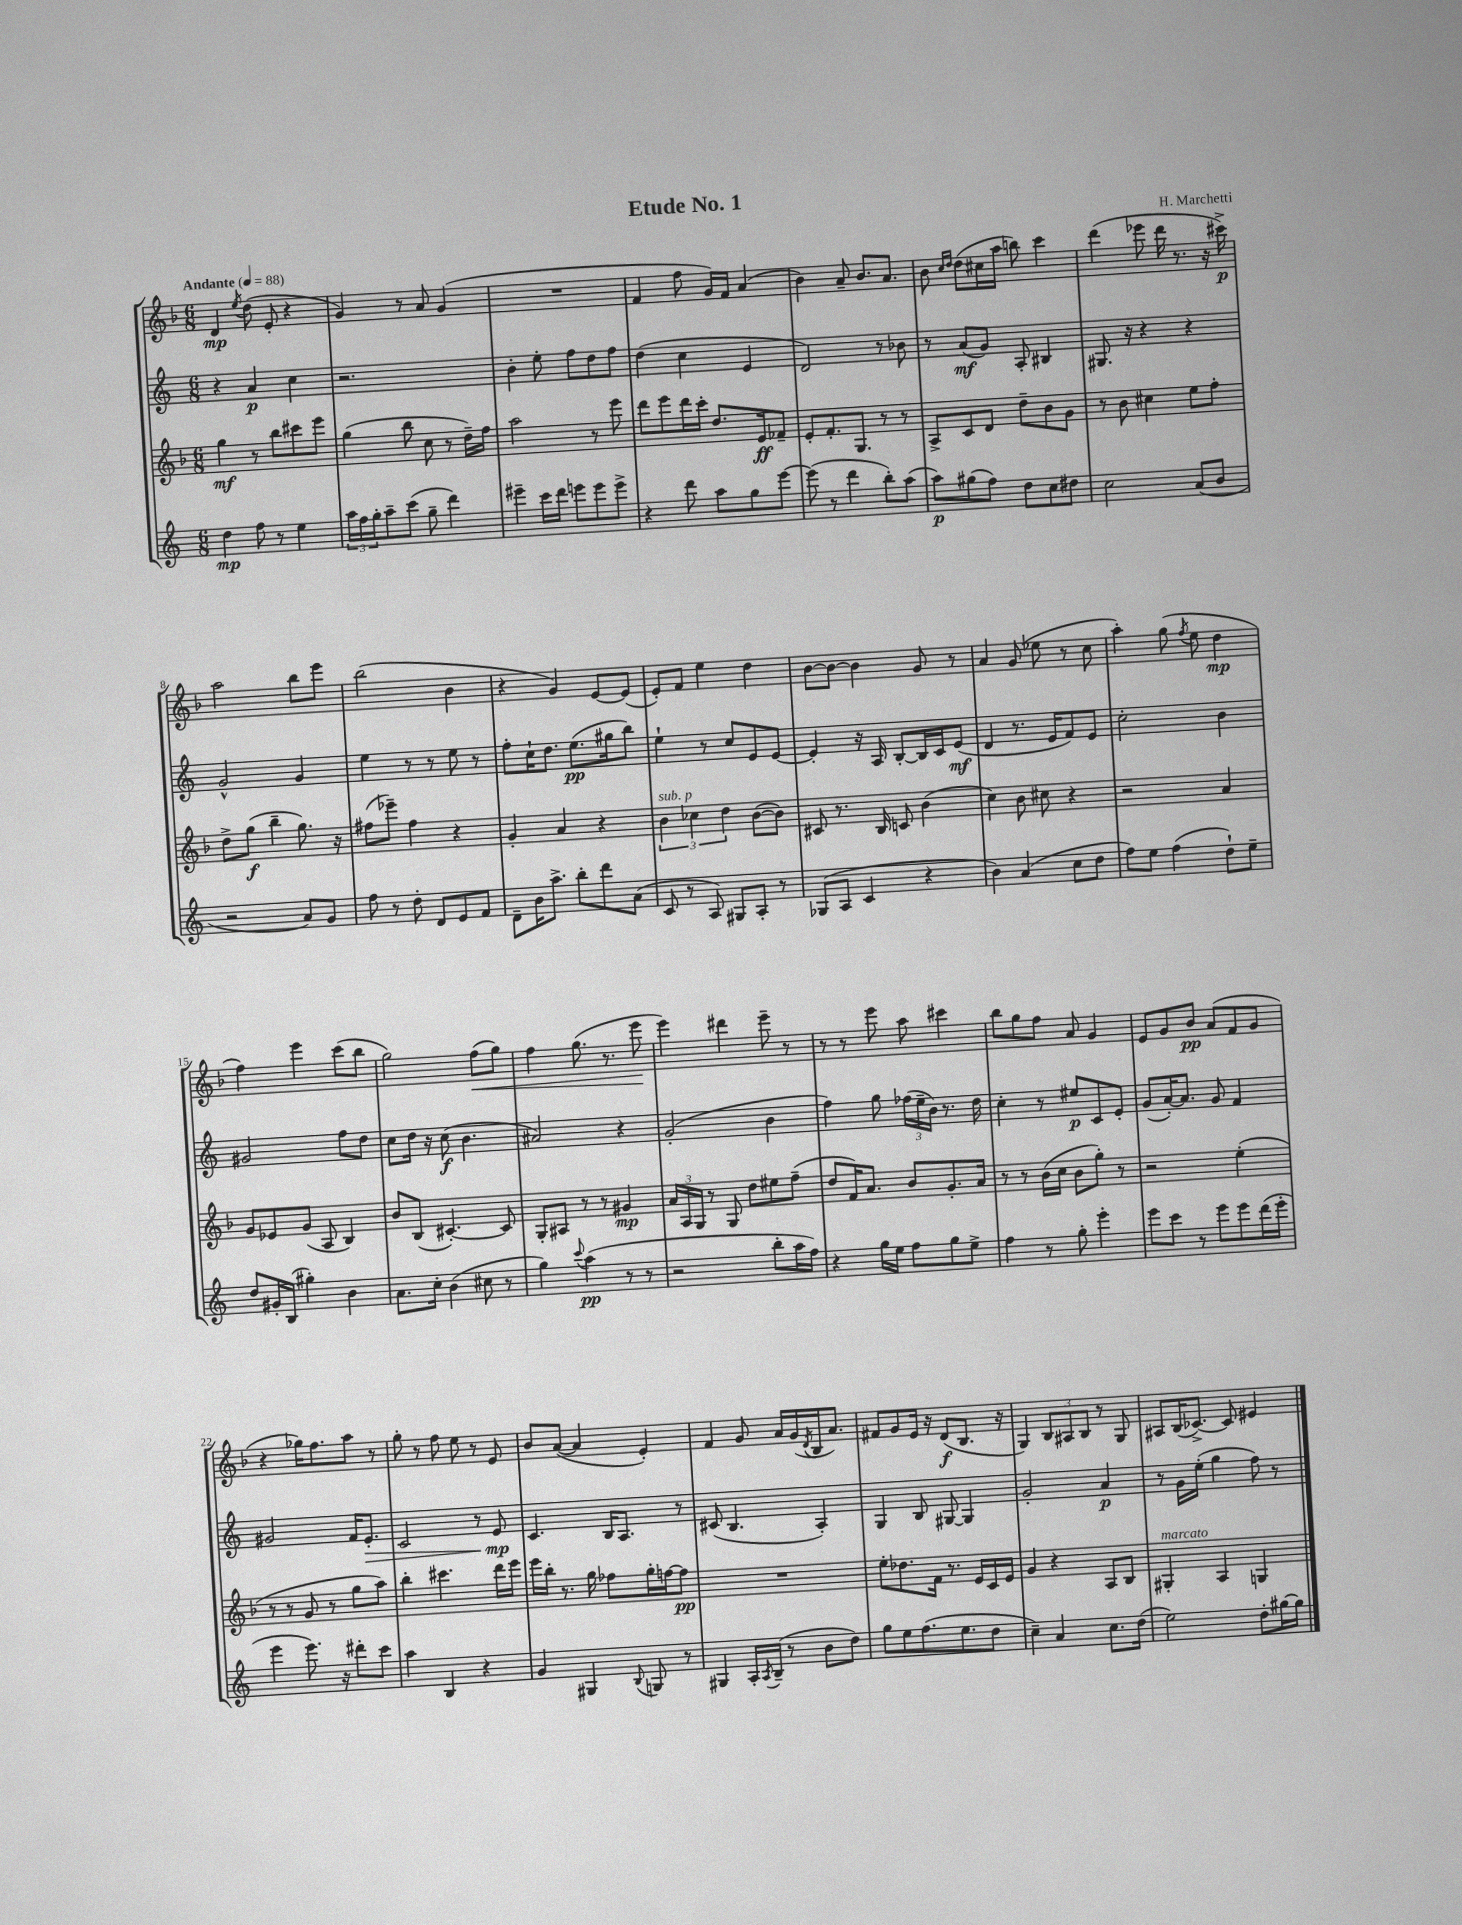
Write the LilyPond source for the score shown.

\header { title = "Etude No. 1" composer = "H. Marchetti" }
<<
\new StaffGroup <<
\new Staff = "s0" {
    \clef treble \key f \major \numericTimeSignature \time 6/8 \tempo "Andante" 4 = 88
    d'4\mp \acciaccatura { e''8 } d''8( e'8-. r4 |
    g'4) r8 a'8 g'4( |
    R2. |
    f'4 f''8 g'16) f'16 a'4( |
    bes'4) a'8-- bes'8. a'8. |
    bes'8 \grace { c''16 d''16 } d''8( cis''16 a''16 b''8) c'''4 |
    d'''4( ees'''8 d'''16 r8. r16 cis'''16->\p) |
    a''2 bes''8 e'''8 |
    bes''2( bes'4 |
    r4 g'4) e'8~ e'8( |
    e'8-.) f'8 e''4 d''4 |
    bes'8~ bes'8~ bes'4 g'8 r8 |
    a'4 g'8( ees''8 r8 c''8 |
    a''4-.) g''8( \acciaccatura { f''8 } e''8 d''4\mp |
    f''4) e'''4 c'''8( bes''8 |
    g''2) f''8\<( g''8) |
    f''4 g''8.( r8. e'''8\! |
    e'''4) dis'''4 e'''8-- r8 |
    r8 r8 e'''8 a''8 cis'''4 |
    bes''8 g''8 f''8 a'8 g'4 |
    e'8 g'8 bes'8\pp a'8( f'8 g'8 |
    r4 ges''16) f''8. a''8 r8 |
    g''8-. r8 f''8 e''8 r8 e'8 |
    bes'8 a'8~( a'4 e'4-.) |
    f'4 g'8 a'16 g'16( \acciaccatura { d'8 } bes16 a'8.) |
    fis'8 g'8 e'16 r16 d'8\f( bes8. r16 |
    g4) \tuplet 3/2 { bes8 ais8 bes8 } r8 g8 |
    ais8 bes16( ces'8.~->) ces'8 eis'4 \bar "|." |
}
\new Staff = "s1" {
    \clef treble \key c \major \numericTimeSignature \time 6/8
    r4 a'4\p c''4 |
    r2. |
    b'4-. e''8-. f''8 d''8 f''8 |
    d''4( c''4 e'4 |
    d'2) r8 bes'8 |
    r8 a'8\mf( g'8) a8-. bis4 |
    gis8. r16 r4 r4 |
    g'2-^ g'4 |
    e''4 r8 r8 e''8 r8 |
    f''8-. c''16-! d''8. e''8.\pp( gis''16 b''8) |
    e''4-! r8 c''8 e'8 e'8~ |
    e'4-. r16 a16 b8~-. b16 c'16 e'8\mf( |
    d'4 r8. e'16 f'8) e'8 |
    c''2-. b'4 |
    gis'2 f''8 d''8 |
    c''8 d''16 r16 c''8\f( b'4. |
    ais'2) r4 |
    g'2-.( b'4 |
    f''4) g''8 \tuplet 3/2 { fes''16( e''16-- b'16) } r8. d''16 |
    c''4-. r8 eis''8\p c'8 e'8-. |
    g'8( a'16~-.) a'8. g'8 f'4 |
    gis'2 f'16 e'8.-.\> |
    c'2 r8 e'8\mp\! |
    c'4. b16 a8. r8 |
    cis'8( b4. a4-.) |
    g4 b8 gis8~ gis4 |
    g'2-. a'4\p |
    r8 g'16 e''16-.( g''4 f''8) r8 \bar "|." |
}
\new Staff = "s2" {
    \clef treble \key f \major \numericTimeSignature \time 6/8
    g''4\mf r8 bes''8 cis'''8 e'''8 |
    g''4( bes''8 c''8 r8 d''16--) f''16 |
    a''2 r8 e'''8 |
    d'''8 e'''8 d'''16 c'''16-. d''8. e'16\ff fes'8-- |
    e'8-. f'8.-. g8. r8 r8 |
    a8-> c'8 d'8 d''8-- bes'8 g'8 |
    r8 bes'8 cis''4 e''8 f''8-. |
    d''8-> g''8\f( bes''4-- g''8.) r16 |
    fis''8( ees'''8--) fis''4 r4 |
    g'4-. a'4 r4 |
    \tuplet 3/2 { bes'4^\markup { \italic "sub. p" } ces''4 d''4 } bes'8~( bes'8) |
    cis'8 r8. bes16 c'8 bes'4( |
    c''4) bes'8 cis''8 r4 |
    r2 a'4 |
    g'8 ees'8 g'8( a8 bes4) |
    bes'8 bes8( cis'4.~-.) cis'8 |
    g8-. ais8 r8 r8 gis'4\mp |
    \tuplet 3/2 { a'16 a16 g16 } r8 g8 d''8 eis''8 f''8--( |
    d''8 f'16) a'8. bes'8 g'8.-. a'16 |
    r8 r8 bes'16( c''16 bes'8 g''8-.) r8 |
    r2 e''4-.( |
    r8 r8 g'8 r8 g''8 a''8) |
    bes''4-. cis'''4. d'''16 e'''16 |
    e'''16 bes''16-. r8. g''16 fes''8 g''16-. f''16~ f''8\pp |
    R2. |
    e''8-. des''8. f'16 r8. e'16 c'16 e'16 |
    g'4 r4 a8 bes8 |
    gis4-.^\markup { \italic "marcato" } a4 g4 \bar "|." |
}
\new Staff = "s3" {
    \clef treble \key c \major \numericTimeSignature \time 6/8
    d''4\mp f''8 r8 e''4 |
    \tuplet 3/2 { a''16 f''16 g''16-. } a''8-- c'''8( g''8-- d'''4) |
    eis'''4-- c'''16 d'''16 e'''8 e'''8 e'''8-> |
    r4 d'''8 a''8 g''8 e'''8~ |
    e'''8( r8 d'''4 b''8-.) a''8( |
    a''8\p) gis''8( f''8) d''8 c''8 dis''8 |
    c''2 a'8( b'8 |
    r2 a'8) g'8 |
    f''8 r8 d''8-. d'8 e'8 f'8 |
    d'8-- b'16 a''8.-> b''8-. d'''8 a'8( |
    c'8 r8 a8) gis8 a8-. r8 |
    ges8( a8 c'4 r4 |
    b'4) a'4( c''8 d''8 |
    f''8) e''8 f''4( d''8-!) e''8-- |
    d''8 gis'16-. b16( gis''4-.) b'4 |
    a'8. c''16-. b'4( cis''8 r8 |
    g''4) \appoggiatura { c'''8 } a''4\pp( r8 r8 |
    r2 b''8-. a''16 f''16) |
    r4 g''16 e''16 f''8 g''8 e''8-> |
    f''4 r8 g''8-. e'''4-. |
    e'''8 c'''8 r8 e'''8 e'''8 d'''16( e'''16-. |
    e'''4 e'''8.) r16 dis'''8-. c'''8 |
    a''4 b4 r4 |
    g'4 gis4 \appoggiatura { b8 } g8 r8 |
    gis4 a16-. \acciaccatura { a8 } b16--( r8 b'8 d''8) |
    g''8 e''8 f''8.( e''8. d''8 |
    c''4--) a'4 c''8. d''16( |
    e''2) d''8-. gis''16~ gis''16 \bar "|." |
}
>>
>>
